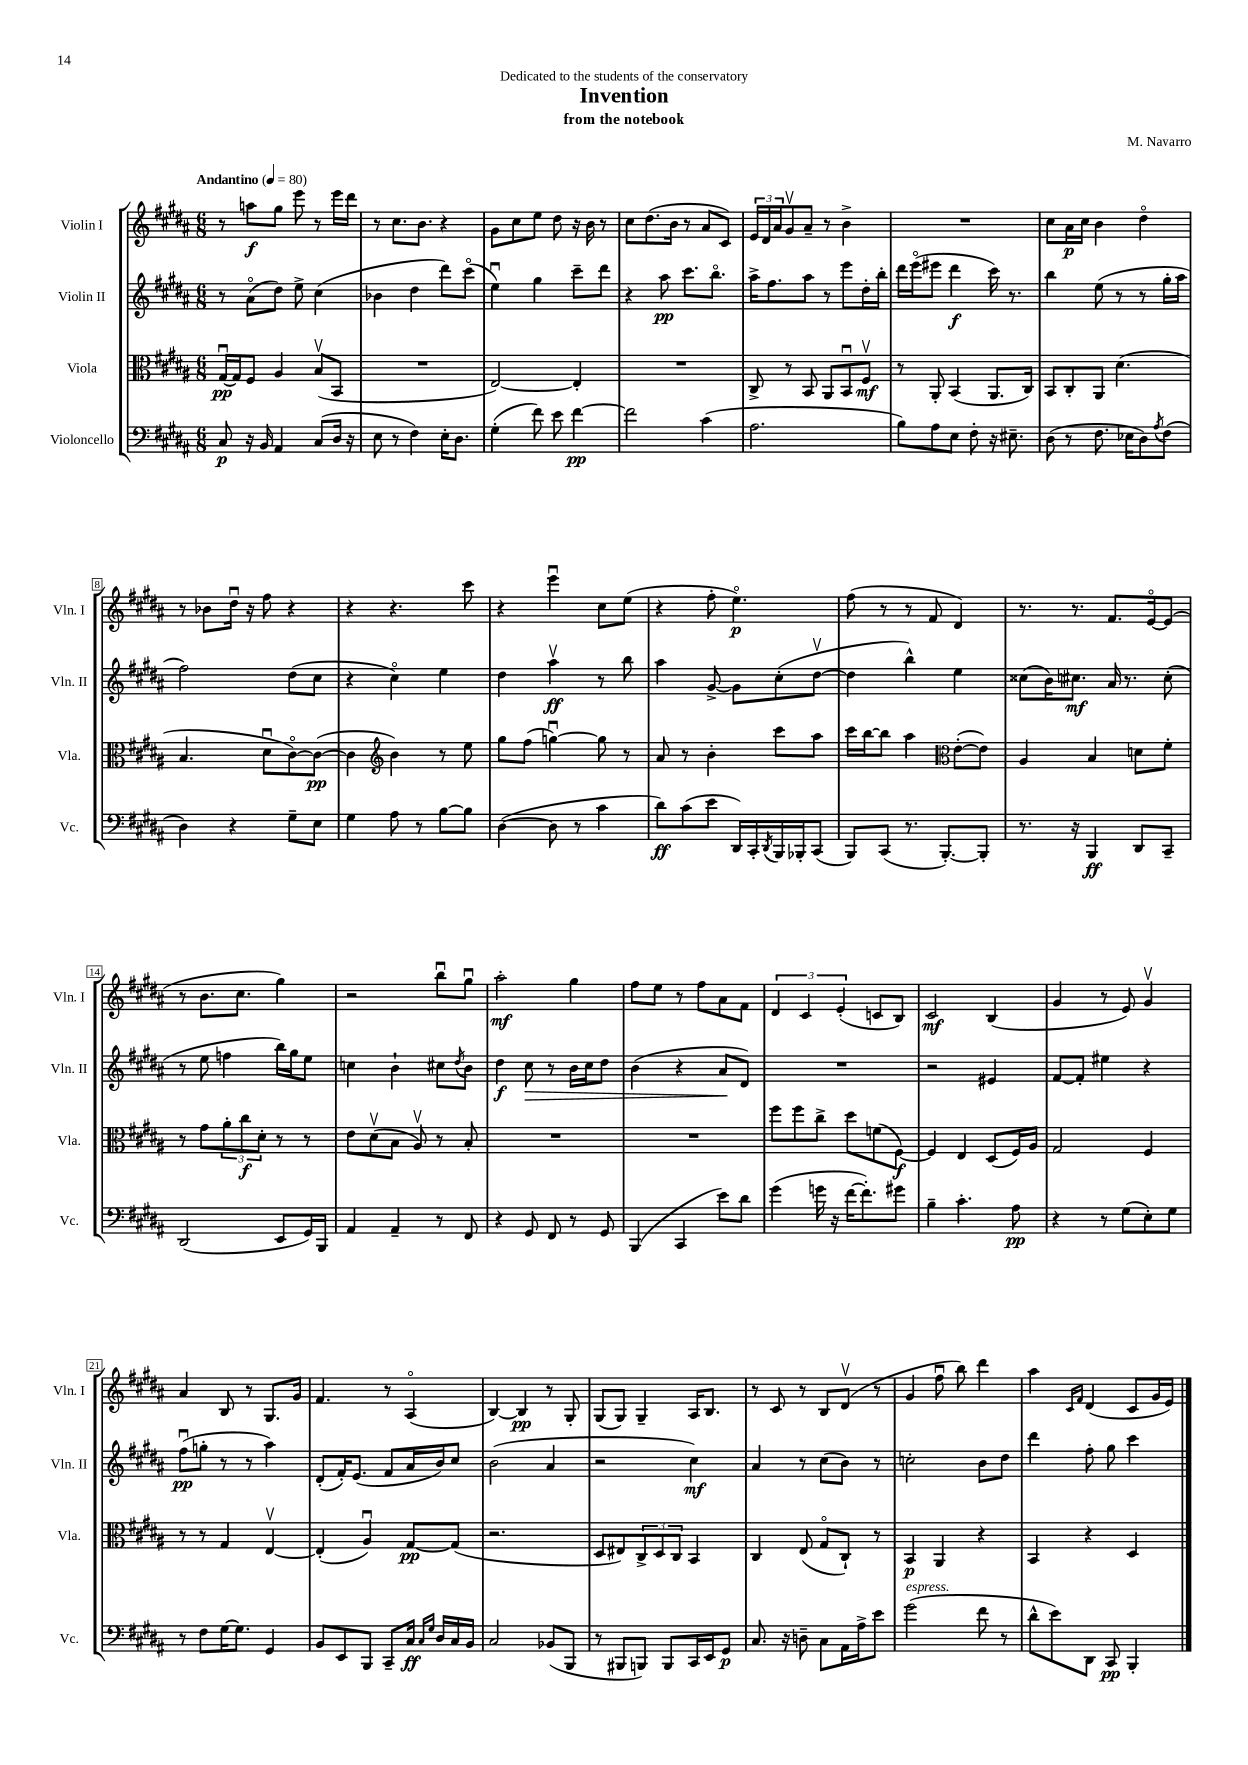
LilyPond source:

\header { title = "Invention" composer = "M. Navarro" subtitle = "from the notebook" dedication = "Dedicated to the students of the conservatory" }
<<
\new StaffGroup <<
\new Staff = "s0" \with { instrumentName = "Violin I" shortInstrumentName = "Vln. I" } {
    \clef treble \key b \major \numericTimeSignature \time 6/8 \tempo "Andantino" 4 = 80
    r8 a''8\f gis''8 e'''8 r8 e'''16 dis'''16 |
    r8 cis''8. b'8. r4 |
    gis'8 cis''8 e''8 dis''8 r16 b'16 r8 |
    cis''8 dis''8.( b'16 r8 ais'8 cis'8) |
    \tuplet 3/2 { e'16 dis'16 ais'16 } gis'8\upbow ais'8-- r8 b'4-> |
    R2. |
    cis''8 ais'16\p cis''16 b'4 dis''4\flageolet |
    r8 bes'8 dis''16\downbow r16 fis''8 r4 |
    r4 r4. cis'''8 |
    r4 e'''4\downbow cis''8 e''8( |
    r4 fis''8-. e''4.\flageolet\p) |
    fis''8( r8 r8 fis'8 dis'4) |
    r8. r8. fis'8. e'16~\flageolet e'8( |
    r8 b'8. cis''8. gis''4) |
    r2 b''8\downbow gis''8\downbow |
    ais''2-.\mf gis''4 |
    fis''8 e''8 r8 fis''8 ais'8 fis'8 |
    \tuplet 3/2 { dis'4 cis'4 e'4-.( } c'8 b8) |
    cis'2\mf b4( |
    gis'4 r8 e'8) gis'4\upbow |
    ais'4 b8 r8 gis8. gis'16 |
    fis'4. r8 ais4\flageolet( |
    b4~) b4\pp r8 gis8-. |
    gis8( gis8) gis4-- ais16 b8. |
    r8 cis'8 r8 b8 dis'8\upbow( r8 |
    gis'4 fis''8\downbow b''8) dis'''4 |
    ais''4 \grace { cis'16 fis'16 } dis'4( cis'8 gis'16 e'16) \bar "|." |
}
\new Staff = "s1" \with { instrumentName = "Violin II" shortInstrumentName = "Vln. II" } {
    \clef treble \key b \major \numericTimeSignature \time 6/8
    r8 ais'8\flageolet( dis''8) e''8-> cis''4( |
    bes'4 dis''4 dis'''8) cis'''8\flageolet( |
    e''4\downbow) gis''4 cis'''8-- dis'''8 |
    r4 ais''8\pp cis'''8. b''8.\flageolet |
    ais''16-> fis''8. ais''8 r8 e'''8 dis''16-. b''16-. |
    dis'''16 e'''16\flageolet( eis'''8 dis'''4\f cis'''16) r8. |
    b''4 e''8( r8 r8 gis''16-. ais''16 |
    fis''2) dis''8( cis''8 |
    r4 cis''4\flageolet) e''4 |
    dis''4 ais''4\upbow\ff r8 b''8 |
    ais''4 gis'8~-> gis'8 cis''8-.( dis''8~\upbow |
    dis''4 b''4-^) e''4 |
    cisis''8( b'16) cis''8.\mf ais'16 r8. cis''8-.( |
    r8 e''8 f''4 b''16) gis''16 e''8 |
    c''4 b'4-! cis''8 \acciaccatura { dis''8 } b'8 |
    dis''4\f cis''8\> r8 b'16 cis''16 dis''8 |
    b'4( r4 ais'8\! dis'8) |
    R2. |
    r2 eis'4 |
    fis'8~ fis'8-. eis''4 r4 |
    fis''8\downbow\pp( g''8-. r8 r8 ais''4) |
    dis'8-.( fis'16-.) e'8.( fis'8 ais'16 b'16) cis''8 |
    b'2( ais'4 |
    r2 cis''4\mf) |
    ais'4 r8 cis''8( b'8) r8 |
    c''2-. b'8 dis''8 |
    dis'''4 fis''8-. gis''8 cis'''4 \bar "|." |
}
\new Staff = "s2" \with { instrumentName = "Viola" shortInstrumentName = "Vla." } {
    \clef alto \key b \major \numericTimeSignature \time 6/8
    gis16~\downbow\pp gis16 fis8 ais4 b8\upbow( b,8 |
    R2. |
    e2~) e4-. |
    R2. |
    cis8-> r8 b,8 ais,8 b,8\downbow fis8\upbow\mf |
    r8 ais,8-. b,4( ais,8. cis16) |
    b,8 cis8-. ais,8 dis'4.( |
    b4. dis'8\downbow cis'8~\flageolet) cis'8~\pp( |
    cis'4 \clef treble b'4) r8 e''8 |
    gis''8 fis''8( g''4~\downbow) g''8 r8 |
    ais'8 r8 b'4-. cis'''8 ais''8 |
    cis'''16 b''16~ b''8 ais''4 \clef alto e'8~-.( e'8) |
    ais4 b4 d'8 fis'8-. |
    r8 gis'8 \tuplet 3/2 { ais'8-. cis''8\f dis'8-. } r8 r8 |
    e'8 dis'8\upbow( b8 ais8\upbow) r8 b8-. |
    R2. |
    R2. |
    fis''8 fis''8 cis''8-> dis''8 f'8( fis8~\f) |
    fis4 e4 dis8( fis16) ais16 |
    gis2 fis4 |
    r8 r8 gis4 e4~\upbow |
    e4-.( ais4\downbow) gis8~\pp gis8( |
    r2. |
    dis8 eis8) \tuplet 3/2 { cis8-> dis8 cis8 } b,4 |
    cis4 e8( gis8\flageolet cis8-!) r8 |
    b,4\p ais,4 r4 |
    b,4 r4 dis4 \bar "|." |
}
\new Staff = "s3" \with { instrumentName = "Violoncello" shortInstrumentName = "Vc." } {
    \clef bass \key b \major \numericTimeSignature \time 6/8
    cis8\p r16 b,16 ais,4 cis8( dis16 r16 |
    e8 r8 fis4) e16-. dis8. |
    gis4-.( fis'8) e'8 fis'4~\pp |
    fis'2 cis'4( |
    ais2. |
    b8) ais8 e8 fis8-. r16 eis8.-- |
    dis8( r8 fis8. ees16 dis8) \acciaccatura { ais8 } fis8( |
    dis4) r4 gis8-- e8 |
    gis4 ais8 r8 b8~ b8 |
    dis4~( dis8 r8 cis'4 |
    dis'8\ff) cis'8( e'8 dis,16) cis,16-. \acciaccatura { dis,8 } b,,16 bes,,16-. cis,8( |
    b,,8) cis,8( r8. b,,8.~-.) b,,8-. |
    r8. r16 b,,4\ff dis,8 cis,8-- |
    dis,2( e,8 gis,16) b,,16 |
    ais,4 ais,4-- r8 fis,8 |
    r4 gis,8 fis,8 r8 gis,8 |
    b,,4( cis,4 e'8) dis'8 |
    gis'4( g'16 r16 fis'16~ fis'8.-.) gis'8 |
    b4-- cis'4.-. ais8\pp |
    r4 r8 gis8( e8-.) gis8 |
    r8 fis8 gis16~ gis8. gis,4 |
    b,8 e,8 b,,8 cis,8-- cis16\ff \grace { cis16 gis16 } dis16 cis16 b,16 |
    cis2 bes,8( b,,8 |
    r8 bis,,8 b,,8) b,,8 cis,16 e,16 gis,8\p |
    cis8. r16 d8-- cis8 ais,16 ais16-> e'8 |
    gis'2^\markup { \italic "espress." }( fis'8 r8 |
    dis'8-^ e'8) dis,8 cis,8\pp b,,4-. \bar "|." |
}
>>
>>
\layout { \context { \Score \override BarNumber.stencil = #(make-stencil-boxer 0.1 0.3 ly:text-interface::print) } }
